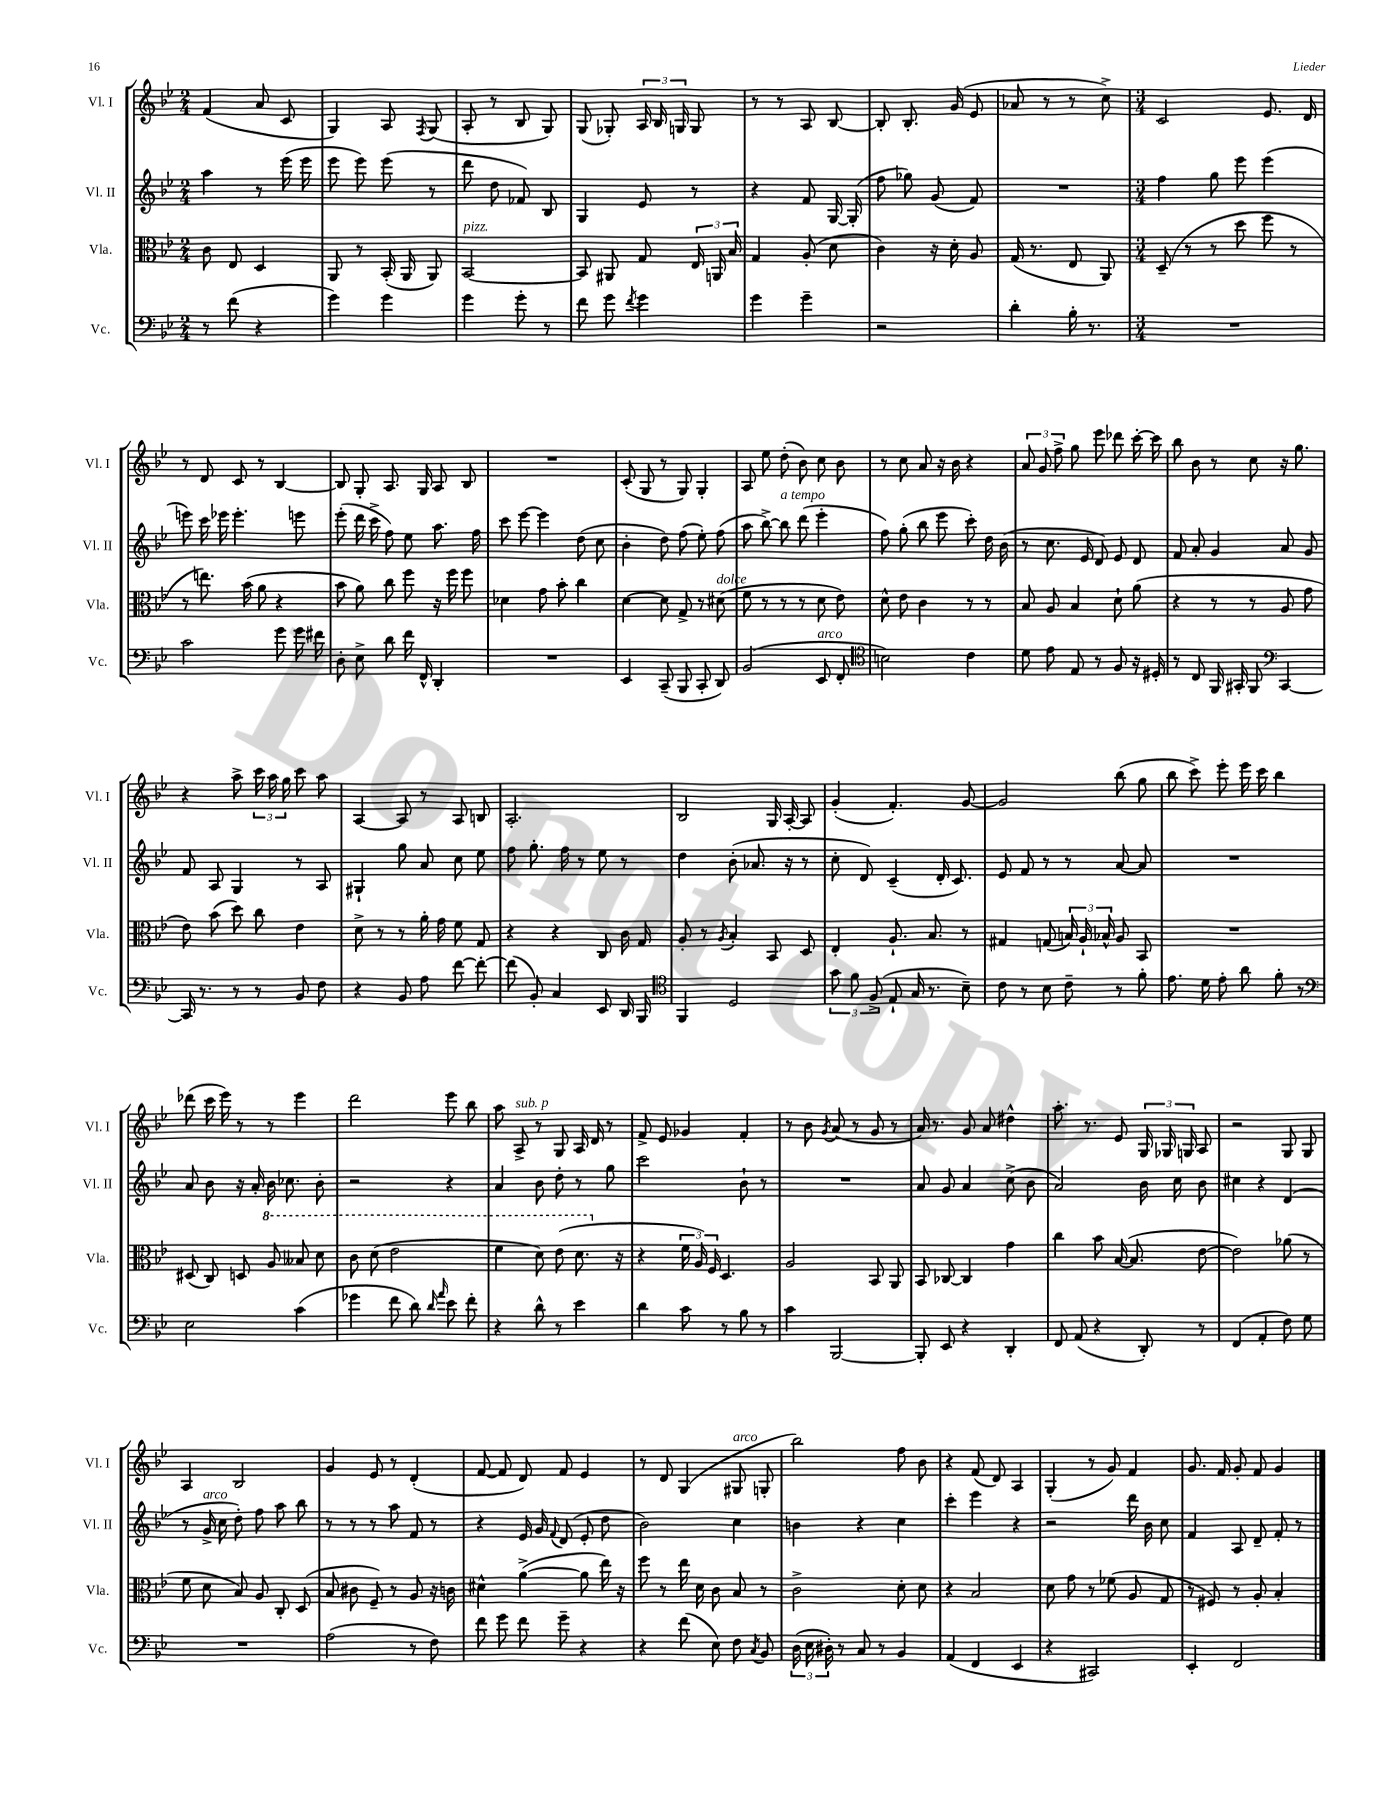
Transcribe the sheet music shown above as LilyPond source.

<<
\new StaffGroup <<
\new Staff = "s0" \with { instrumentName = "Vl. I" shortInstrumentName = "Vl. I" } {
    \clef treble \key bes \major \numericTimeSignature \time 2/4
    \autoBeamOff f'4( a'8 c'8 |
    g4) a8 \acciaccatura { f8 } g8( |
    a8-. r8 bes8 g8) |
    g8( ges8-.) \tuplet 3/2 { a16 bes16 g16 } g8 |
    r8 r8 a8 bes8~ |
    bes8-. bes8.-. g'16( ees'8 |
    aes'8 r8 r8 c''8->) |
    \numericTimeSignature \time 3/4 c'2 ees'8. d'16 |
    r8 d'8 c'8 r8 bes4~ |
    bes8 g8-. a8. g16 a8 bes8 |
    R2. |
    c'8-.( g8 r8 g8) g4-. |
    a8 ees''8 d''8-.( bes'8) c''8 bes'8 |
    r8 c''8 a'8 r16 bes'16 r4 |
    \tuplet 3/2 { a'8 g'8 f''8-> } g''8 ees'''8 des'''8 c'''16~-. c'''16 |
    bes''8 bes'8 r8 c''8 r16 g''8. |
    r4 a''8-> \tuplet 3/2 { c'''16 a''16 g''16 } c'''8 a''8 |
    a4~ a8 r8 a8 b8 |
    a2.-. |
    bes2 g16 a16~-. a8 |
    g'4-.( f'4.-.) g'8~ |
    g'2 bes''8( g''8 |
    bes''8 c'''8->) ees'''8-. ees'''16 c'''16 bes''4 |
    des'''8( c'''16 ees'''16) r8 r8 ees'''4 |
    d'''2 ees'''8 bes''8 |
    a''8 a8->^\markup { \italic "sub. p" } r8 g8 a16 d'16 r8 |
    f'8-> ees'8 ges'4 f'4-. |
    r8 bes'8 \acciaccatura { g'8 } a'8( r8 g'8 r8 |
    a'16) r8. g'8 a'8 dis''4-^ |
    a''8.-. r8. ees'8 \tuplet 3/2 { g16 ges16 g16 } a8 |
    r2 g8 g8 |
    a4 bes2 |
    g'4 ees'8 r8 d'4-.( |
    f'8~ f'8 d'8) f'8 ees'4 |
    r8 d'8 g4( gis8^\markup { \italic "arco" } g8-. |
    bes''2) f''8 bes'8 |
    r4 f'8( d'8) a4 |
    g4-.( r8 g'8) f'4 |
    g'8. f'16 g'8-. f'8 g'4 \bar "|." |
}
\new Staff = "s1" \with { instrumentName = "Vl. II" shortInstrumentName = "Vl. II" } {
    \clef treble \key bes \major \numericTimeSignature \time 2/4
    \autoBeamOff a''4 r8 ees'''16( ees'''16 |
    ees'''8 ees'''8) ees'''8( r8 |
    d'''8 d''8 fes'8) bes8 |
    g4 ees'8 r8 |
    r4 f'8 g16~ g16-.( |
    f''8 ges''8) g'8( f'8) |
    R2 |
    \numericTimeSignature \time 3/4 f''4 g''8 ees'''8 ees'''4( |
    e'''8) c'''16 ees'''16 ees'''4.-. e'''8 |
    ees'''8-.( d'''16 c'''16-> f''8) ees''8 a''8. f''16 |
    c'''8 ees'''8~ ees'''4 d''8( c''8 |
    bes'4-. d''8) f''8( ees''8-.) f''8( |
    a''8 bes''8~->) bes''8^\markup { \italic "a tempo" } d'''8( ees'''4-. |
    f''8) g''8-.( bes''8 ees'''8 c'''8-.) d''16 bes'16( |
    r8 c''8. ees'16 d'8) ees'8 d'8 |
    f'8 a'8-. g'4 a'8 g'8 |
    f'8 a8 g4 r8 a8 |
    gis4-! g''8 a'8 c''8 ees''8 |
    f''8 g''8.-. f''16 r8 ees''8 r8 |
    d''4 bes'8-.( aes'8. r16 r8 |
    c''8-. d'8) c'4--( d'16-. c'8.) |
    ees'8 f'8 r8 r8 a'8~ a'8 |
    R2. |
    a'8 bes'8 r16 a'16-. bes'16 ces''8. bes'8-. |
    r2 r4 |
    a'4 bes'8 d''8-. r8 g''8 |
    c'''2 bes'8-! r8 |
    R2. |
    a'8 g'8 a'4 c''8->( bes'8 |
    a'2) bes'16 c''16 bes'8 |
    cis''4 r4 d'4( |
    r8 g'16->^\markup { \italic "arco" } c''16 d''8-.) f''8 a''8 bes''8 |
    r8 r8 r8 a''8 f'8 r8 |
    r4 ees'16 g'16 \appoggiatura { f'8 } d'8( ees'8-. d''8 |
    bes'2) c''4 |
    b'4 r4 c''4 |
    c'''4-. ees'''4 r4 |
    r2 d'''16 bes'16 c''8 |
    f'4 a8 d'8-- f'8-. r8 \bar "|." |
}
\new Staff = "s2" \with { instrumentName = "Vla." shortInstrumentName = "Vla." } {
    \clef alto \key bes \major \numericTimeSignature \time 2/4
    \autoBeamOff c'8 ees8 d4 |
    a,8 r8 bes,16-.( a,16 a,8) |
    bes,2~^\markup { \italic "pizz." } |
    bes,8 ais,8 g8 \tuplet 3/2 { ees16 a,16 bes16 } |
    g4 a8-.( d'8 |
    c'4) r16 d'16-. a8 |
    g16( r8. ees8 a,8) |
    \numericTimeSignature \time 3/4 d8--( r8 r8 d''8 f''8 r8 |
    r8 e''8.) bes'16( a'8 r4 |
    bes'8 a'8) c''8 f''8 r16 f''16 f''8 |
    des'4 g'8 bes'8-. c''4 |
    d'4~ d'8 g8-> r8 dis'8^\markup { \italic "dolce" }( |
    f'8 r8 r8 r8 d'8 ees'8) |
    d'8-^ ees'8 c'4 r8 r8 |
    bes8 a8 bes4 d'8-! a'8( |
    r4 r8 r8 a8 g'8 |
    ees'8) bes'8( d''8) c''8 ees'4 |
    d'8-> r8 r8 a'16-. g'16 f'8 g8 |
    r4 r4 c8 c'16 g16 |
    a8-. r8 \acciaccatura { a8 } bes4-. bes,8 d8 |
    ees4-. a8.-! bes8. r8 |
    gis4 g8( \tuplet 3/2 { b16) a16-! bes16-^ } a8 bes,8 |
    R2. |
    dis8( c8) d8 \ottava #1 a'8 beses'8 d''8 |
    c''8 d''8( ees''2 |
    f''4 d''8) ees''8( d''8. \ottava #0 r16 |
    r4 \tuplet 3/2 { f'16 a16) f16 } d4. |
    a2 bes,8 a,8 |
    bes,8 ces8~ ces4 g'4 |
    c''4 bes'8 bes16~( bes8. ees'8~ |
    ees'2) aes'8( r8 |
    f'8 d'8 bes8) a8 c8-. d8( |
    bes8 cis'8 f8--) r8 a8 r16 c'16 |
    dis'4-^ a'4~->( a'8 ees''16) r16 |
    f''8 r8 ees''16 d'16 c'8 bes8 r8 |
    c'2-> d'8-. d'8 |
    r4 bes2 |
    d'8 g'8 r8 fes'8( a8 g8 |
    r8 fis8) r8 a8-. bes4-. \bar "|." |
}
\new Staff = "s3" \with { instrumentName = "Vc." shortInstrumentName = "Vc." } {
    \clef bass \key bes \major \numericTimeSignature \time 2/4
    \autoBeamOff r8 f'8( r4 |
    g'4) g'4 |
    g'4 g'8-. r8 |
    f'8 g'8 \acciaccatura { f'8 } g'4 |
    g'4 g'4-- |
    r2 |
    d'4-. bes16-. r8. |
    \numericTimeSignature \time 3/4 R2. |
    c'2 g'8 g'16 fis'16 |
    d8-. ees8-> d'8 f'16 f,16-^ d,4-. |
    R2. |
    ees,4 c,8--( bes,,8 c,8-. d,8) |
    bes,2( ees,8^\markup { \italic "arco" } f,8-. |
    \clef tenor b2) c'4 |
    d'8 ees'8 ees8 r8 f8 r16 dis16-. |
    r8 c8 f,16 gis,16-. f,8 \clef bass c,4~ |
    c,16 r8. r8 r8 bes,8 f8 |
    r4 bes,8 a8 f'8~ f'8~-. |
    f'8( bes,8-.) c4 ees,8 d,16 bes,,16 |
    \clef tenor f,4 d2 |
    \tuplet 3/2 { g'8 f'8 f8->( } ees8-! g16 r8. bes8--) |
    c'8 r8 bes8 c'8-- r8 f'8-. |
    ees'8. d'16 ees'8-. a'8 f'8-. r8 |
    \clef bass ees2 c'4( |
    ges'4 f'8 d'8) \grace { d'16 a'16 } ees'8 f'8-. |
    r4 d'8-^ r8 ees'4 |
    d'4 c'8 r8 bes8 r8 |
    c'4 bes,,2~ |
    bes,,8-. ees,8 r4 d,4-. |
    f,8 a,8( r4 d,8-.) r8 |
    f,4( a,4-. f8) g8 |
    R2. |
    a2( r8 f8) |
    f'8 g'8 f'8 g'8-- r4 |
    r4 f'8( ees8) f8 \acciaccatura { c8 } bes,8 |
    \tuplet 3/2 { d16( ees16 dis16-.) } r8 c8 r8 bes,4 |
    a,4( f,4 ees,4 |
    r4 cis,2) |
    ees,4-. f,2 \bar "|." |
}
>>
>>
\layout { \context { \Score \remove "Bar_number_engraver" } }
